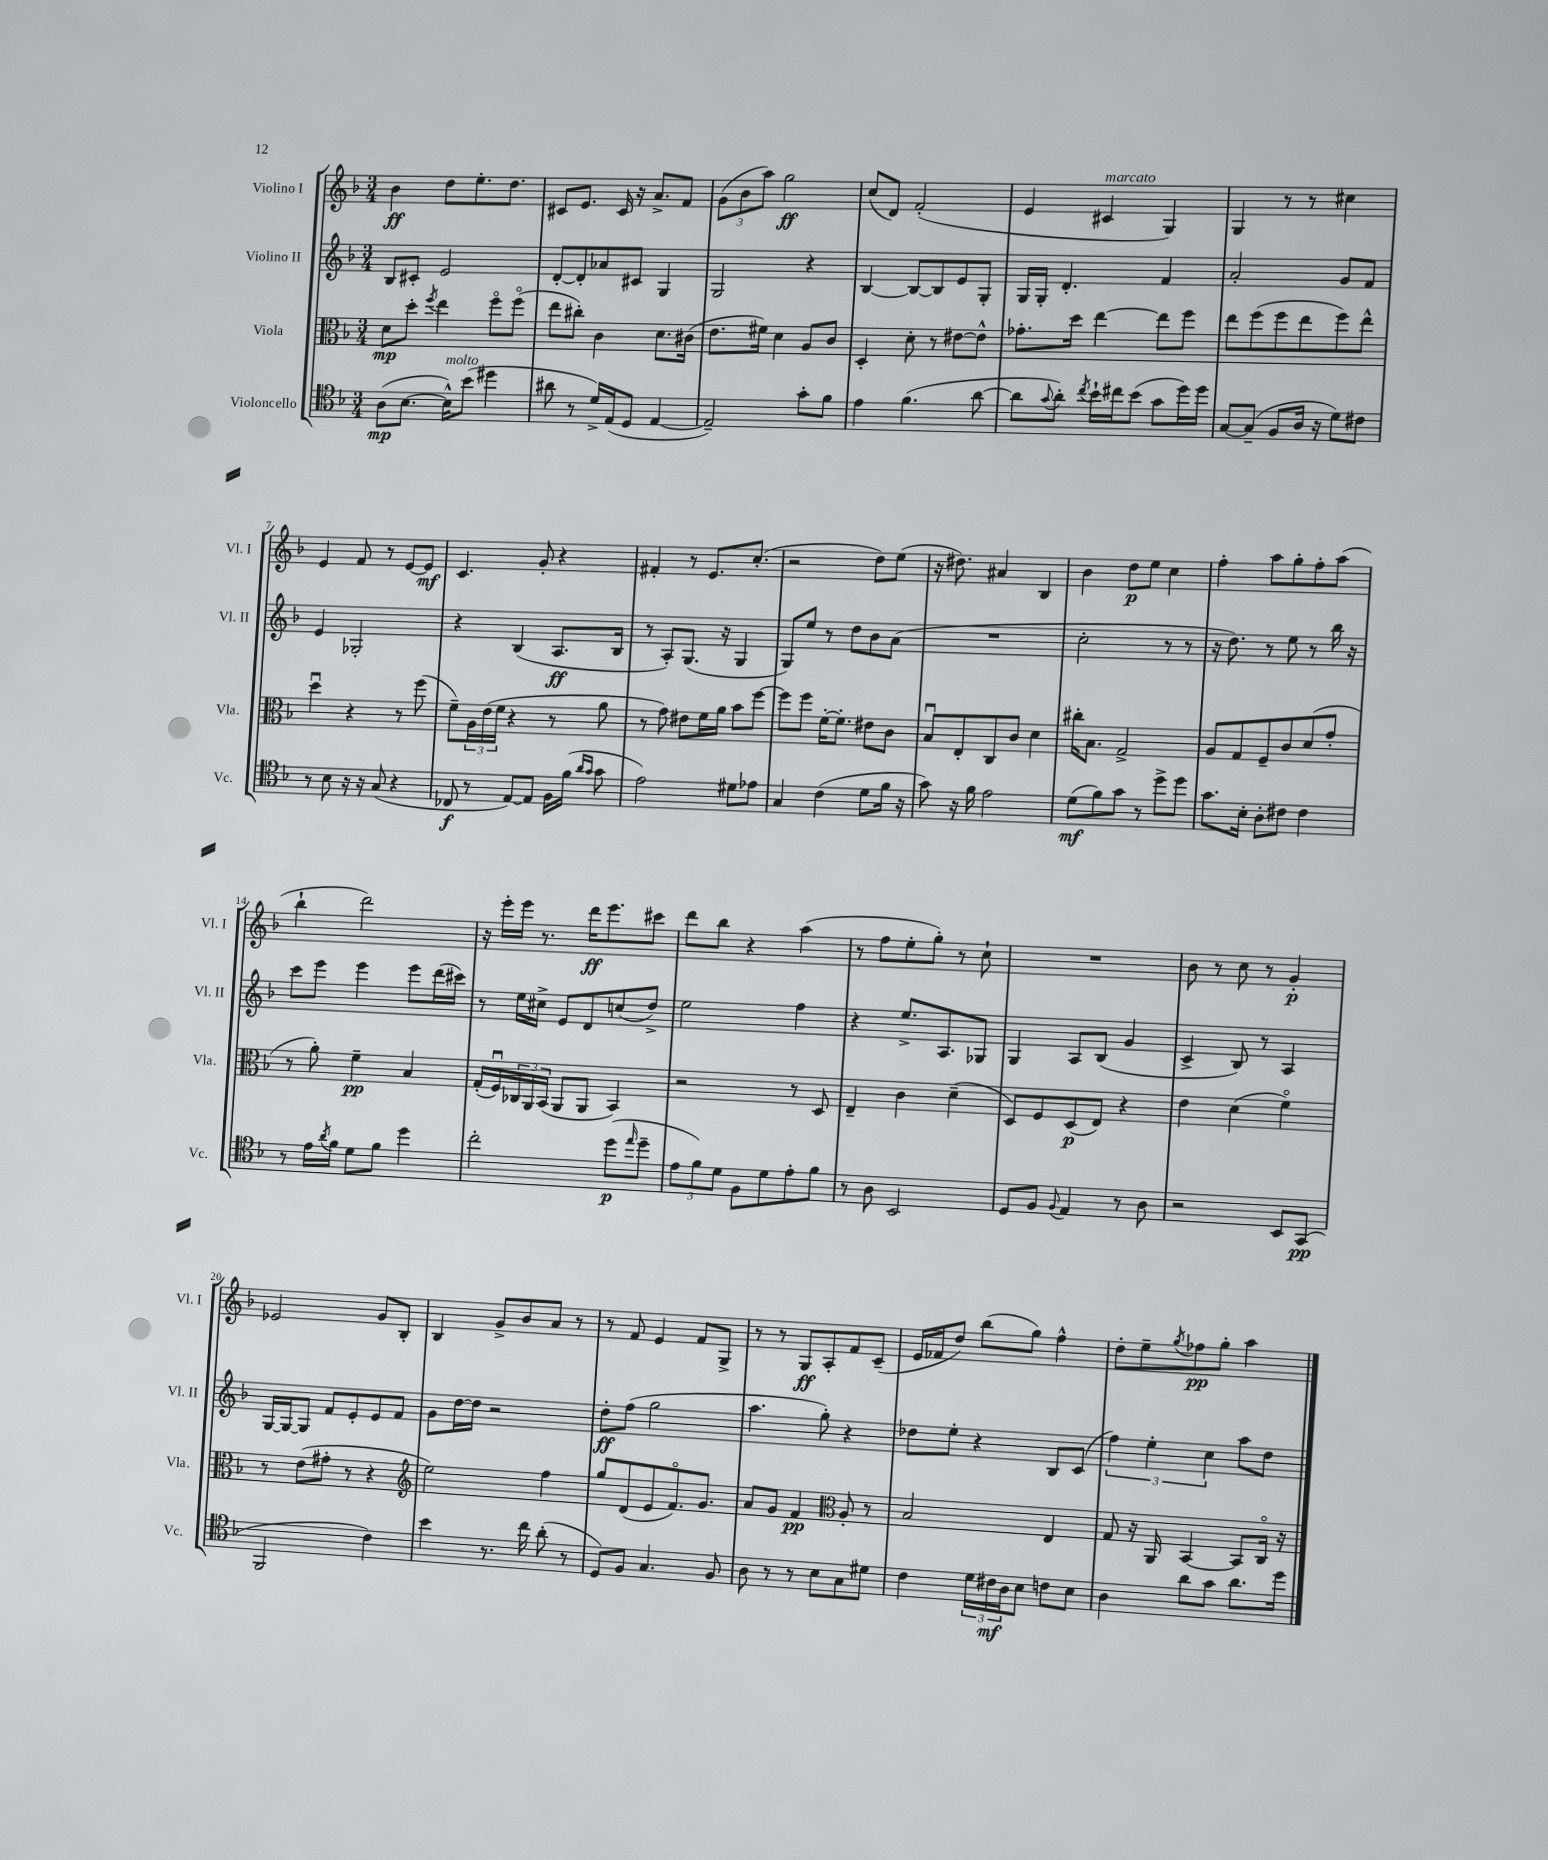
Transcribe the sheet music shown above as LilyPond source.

<<
\new StaffGroup <<
\new Staff = "s0" \with { instrumentName = "Violino I" shortInstrumentName = "Vl. I" } {
    \clef treble \key f \major \numericTimeSignature \time 3/4
    bes'4\ff d''8 e''8.-. d''8. |
    cis'8 e'8. cis'16 r16 a'8.-> f'8 |
    \tuplet 3/2 { g'8( bes'8 a''8) } g''2\ff |
    c''8( d'8) f'2-.( |
    e'4 cis'4^\markup { \italic "marcato" } g4) |
    g4 r8 r8 cis''4 |
    e'4 f'8 r8 e'8~ e'8\mf |
    c'4. g'8-. r4 |
    fis'4-. r8 e'8. c''8.-.( |
    r2 d''8) e''8( |
    r16 dis''8.) ais'4 bes4 |
    bes'4 d''8\p e''8 c''4 |
    f''4-. a''8 g''8-. f''8-. a''8( |
    bes''4-! d'''2) |
    r16 e'''16-. e'''16 r8. d'''16\ff e'''8. cis'''8 |
    d'''8 bes''8 r4 a''4( |
    r8 f''8 e''8-. g''8-.) r8 c''8-! |
    R2. |
    bes'8 r8 c''8 r8 g'4-.\p |
    ees'2 g'8 bes8-. |
    bes4 g'8-> bes'8 a'8 r8 |
    r8 f'8 e'4 f'8 g8-> |
    r8 r8 g8\ff a8-. f'8 c'8--( |
    e'16 fes'16 d''8) bes''8( g''8) f''4-^ |
    d''8-. e''8-- \acciaccatura { g''8 } fes''8\pp g''8-. a''4 \bar "|." |
}
\new Staff = "s1" \with { instrumentName = "Violino II" shortInstrumentName = "Vl. II" } {
    \clef treble \key f \major \numericTimeSignature \time 3/4
    bes8 cis'8-. e'2 |
    d'8~-. d'8-. aes'8 cis'8 g4 |
    g2 r4 |
    bes4~ bes8~ bes8 e'8 g8-. |
    g16 g16-. d'4.-. f'4 |
    a'2-. g'8 f'8 |
    e'4 ges2-. |
    r4 bes4( a8.\ff bes16 |
    r8 a8-.) g8.( r16 g4 |
    g8) e''8 r8 d''8 bes'8 a'8( |
    R2. |
    c''2-. r8 r8 |
    r16 d''8.) r8 e''8 r8 bes''16 r16 |
    c'''8 e'''8 e'''4 e'''8 d'''16( cis'''16) |
    r8 e''16 cis''16-> e'8 d'8 c''8( d''8->) |
    e''2 f''4 |
    r4 e''8.-> a8. ges8 |
    g4 a8 bes8( g'4 |
    c'4-> bes8) r8 a4 |
    g16~ g16~ g8 f'8 e'8-. e'8 f'8 |
    g'8 d''16~ d''16 r2 |
    d''8-.\ff f''8( g''2 |
    a''4. g''8-.) r4 |
    des''8 e''8-. r4 bes8 c'8( |
    \tuplet 3/2 { f''4) e''4-. c''4 } a''8 d''8 \bar "|." |
}
\new Staff = "s2" \with { instrumentName = "Viola" shortInstrumentName = "Vla." } {
    \clef alto \key f \major \numericTimeSignature \time 3/4
    d'8\mp d''8-. \acciaccatura { f''8 } e''4 f''8\flageolet f''8\flageolet( |
    e''8 cis''8-.) c'4 d'8. cis'16( |
    e'8. fis'16) d'4 a8 c'8 |
    d4-. d'8-. r8 eis'8~ eis'8-^ |
    ges'8.-. d''16 e''4~ e''8 f''8 |
    e''8 f''8( f''8 e''8 f''8) e''8-^ |
    d''4\downbow r4 r8 f''8( |
    f'8--) \tuplet 3/2 { a16 e'16( f'16 } r4 r8 a'8 |
    r8 g'8) eis'8 f'16 a'16 bes'8 f''8~ |
    f''8 f''8 f'16~-. f'8.-. eis'8 c'8 |
    bes8\downbow e8-. c8 c'8 d'4 |
    cis''16-. bes8. g2-> |
    a8 g8 f8-- c'8 d'8( g'8-. |
    r8 a'8-.) f'4--\pp bes4 |
    g16-.( f16\downbow) \tuplet 3/2 { ces16 a,16 bes,16( } a,8 a,8 bes,4) |
    r2 r8 d8 |
    e4-- c'4 d'4--( |
    d8) f8 d8\p( e8) r4 |
    e'4 d'4( f'4\flageolet) |
    r8 e'8( gis'8-. r8 r4 |
    \clef treble e''2) f''4 |
    g''8 d'8( e'8 f'8.\flageolet) g'8. |
    a'8 g'8 f'4\pp \clef alto a8-. r8 |
    bes2 e4 |
    g8 r16 a,16 bes,4~ bes,8 c16\flageolet r16 \bar "|." |
}
\new Staff = "s3" \with { instrumentName = "Violoncello" shortInstrumentName = "Vc." } {
    \clef tenor \key f \major \numericTimeSignature \time 3/4
    a8\mp( bes8.~ bes16-^^\markup { \italic "molto" }) bes'8( dis''4 |
    ais'8 r8 d'16->) e16( d8 e4~ |
    e2--) g'8-. f'8 |
    e'4 f'4.( a'8~ |
    a'8 \appoggiatura { g'8 } a'8-.) \acciaccatura { c''8 } bes'16-! cis''16 bes'8( g'8 d''16) d''16 |
    g8~ g8--( f8 a16 r16 d'8) cis'8 |
    r8 bes8 r16 r16 g8( r4 |
    ces8\f r8 e8~) e8 f16 f'16( \grace { a'16 g'16 } g'8 |
    e'2) dis'8 ees'8 |
    g4 c'4( d'8 f'16 r16 |
    g'8) r16 f'16 e'2 |
    d'8\mf( f'8) g'8 r8 d''8-> d''8 |
    g'8. bes16-. a8-. cis'8 cis'4 |
    r8 e'16 \acciaccatura { a'8 } f'16 d'8 f'8 d''4 |
    c''2-. d''8\p( \grace { e''16 } d''8-- |
    \tuplet 3/2 { e'8 f'8) d'8 } f8 d'8 e'8-. f'8 |
    r8 a8 bes,2 |
    d8 f8 \appoggiatura { f8 } e4 r8 a8 |
    r2 bes,8 g,8\pp( |
    f,2 c'4) |
    bes'4 r8. c''16 a'8-.( r8 |
    d8) f8 g4. f8 |
    a8 r8 r8 bes8 g8 dis'8 |
    c'4 \tuplet 3/2 { d'16 cis'16\mf a16 } bes8 c'8 bes8 |
    a4 a'8 g'8 a'8. d''16 \bar "|." |
}
>>
>>
